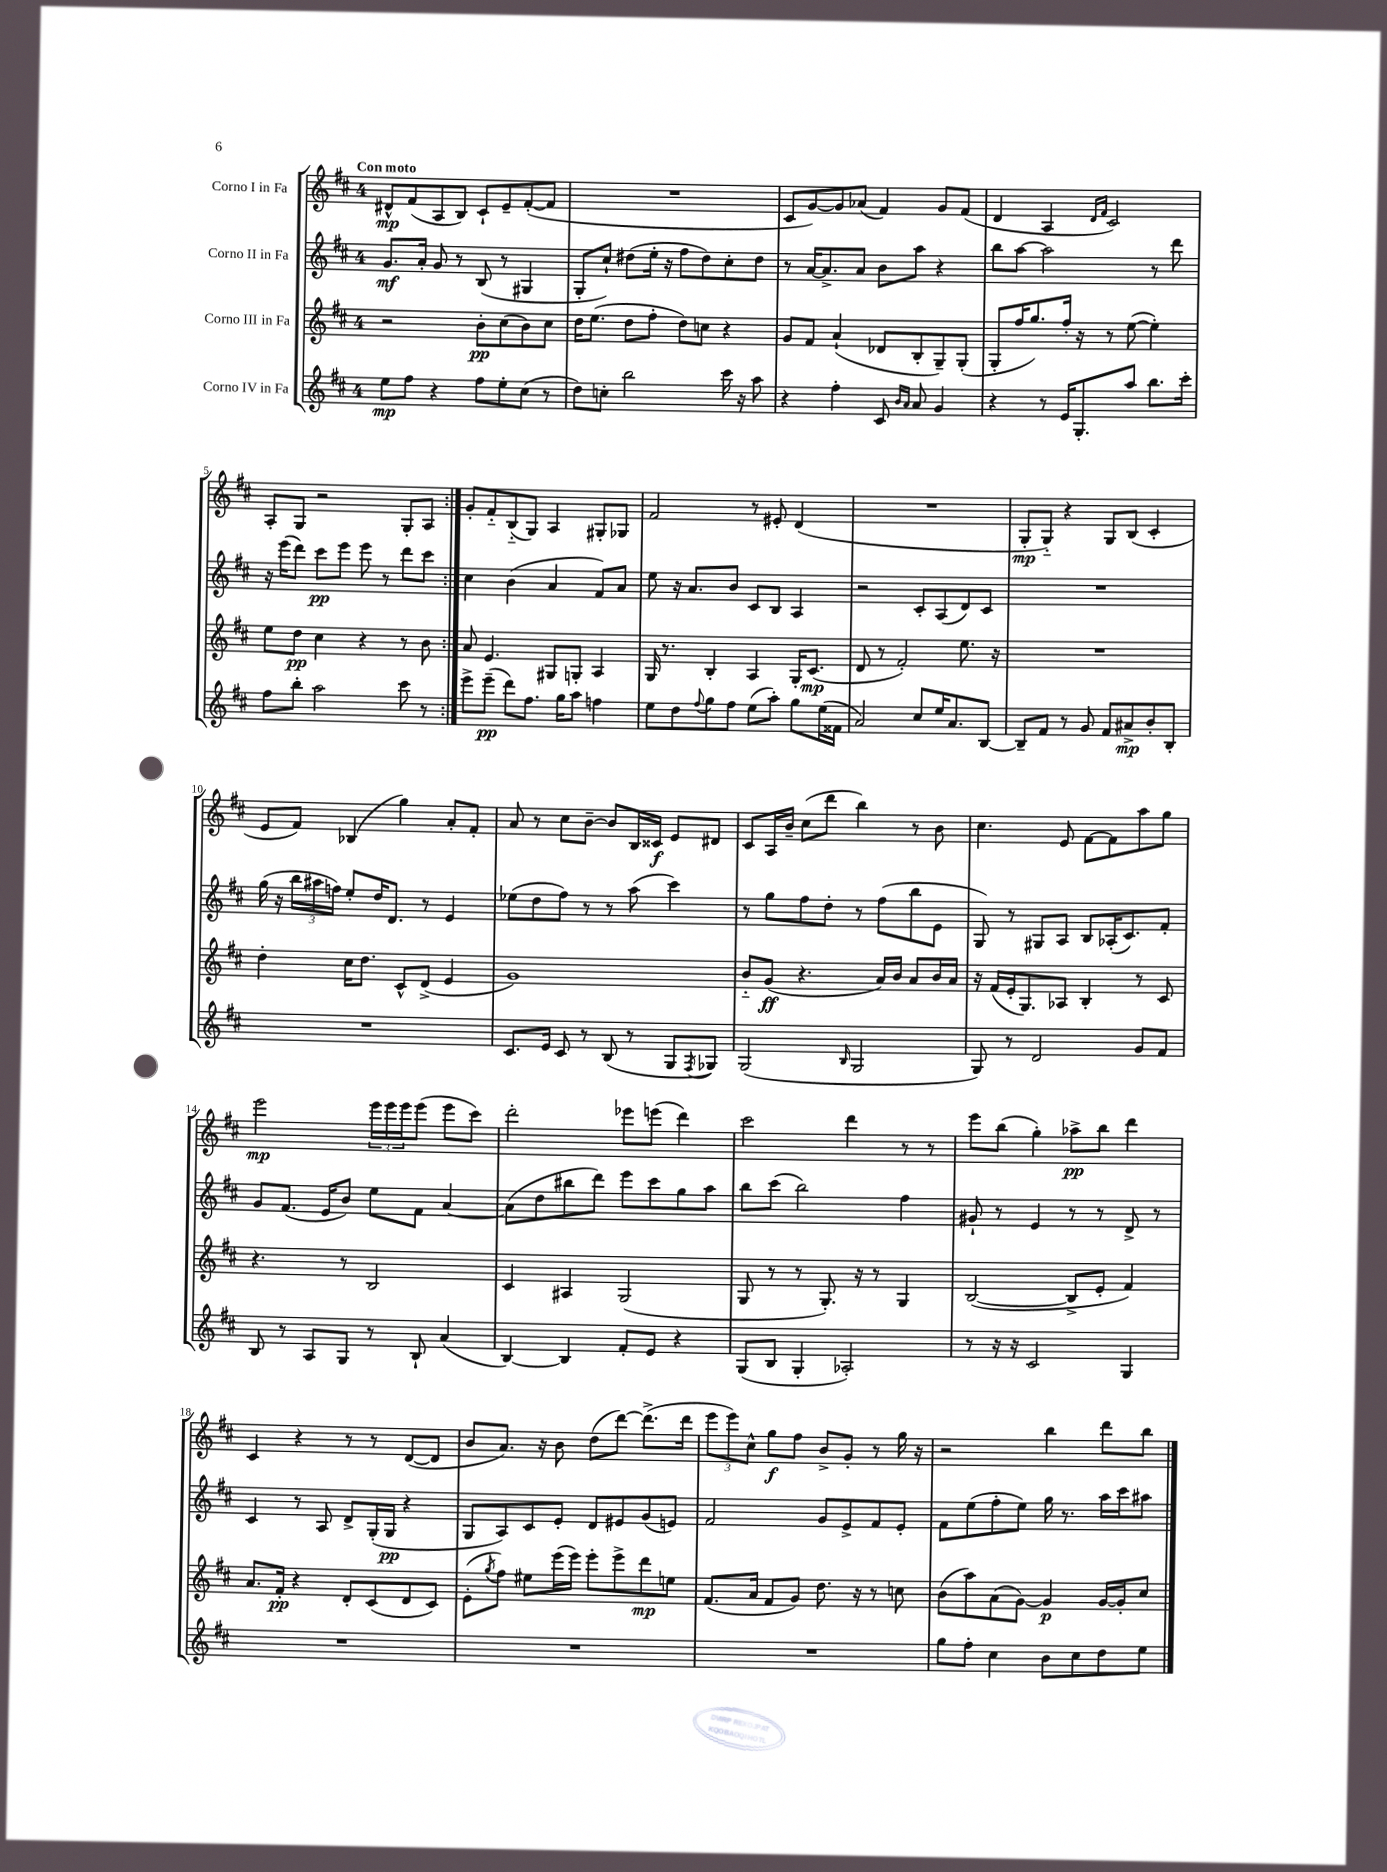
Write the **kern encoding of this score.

**kern	**kern	**kern	**kern
*staff4	*staff3	*staff2	*staff1
*clefG2	*clefG2	*clefG2	*clefG2
*k[f#c#]	*k[f#c#]	*k[f#c#]	*k[f#c#]
*M4/4	*M4/4	*M4/4	*M4/4
8ee	2r	8.g	8d#^^
8ff#	.	.	(8f#
.	.	16a'	.
4r	.	8g	8A
.	.	8r	8B)
8ff#	8b'	(8B	8c#`
8ee'	(8cc#	8r	8e~
(8cc#	8b)	4G#	([8f#'
8r	8cc#	.	8f#]
=	=	=	=
8dd)	16dd	8G'	1r
.	(8.ee	.	.
8cc'	.	8cc#`)	.
2bb	8dd	(8dd#	.
.	8ff#'	16ee'	.
.	.	16r	.
.	8dd)	8ff#	.
.	8cc	8dd#)	.
16ccc#	4r	8cc#'	.
16r	.	.	.
8aa	.	8dd#	.
=	=	=	=
4r	8g	8r	8c#
.	8f#	[16a	[8g)
.	.	8.a^]	.
4ff#'	(4a`	.	8g]
.	.	8a	(8a-
8c#	8d-	8b	4f#)
16qqb	.	.	.
16qqa	.	.	.
8a	8B'	8aa	.
4g	8G~)	4r	8g
.	(8G'	.	(8f#
=	=	=	=
4r	8G'	8bb	4d
.	16ff#	[8aa	.
.	8.gg)	.	.
8r	.	2aa]	4A
16e	16ff#'	.	.
8.G'	16r	.	.
.	.	.	16qqd
.	.	.	16qqf#
.	8r	.	2c#)
8aa	([8ee	.	.
8.bb	4ee'])	8r	.
.	.	8ddd	.
16ccc#'	.	.	.
=	=	=	=
8ff#	8ee	16r	8A'
.	.	(16eee	.
8bb'	8dd	8ddd)	8G
2aa	4cc#	8ccc#	2r
.	.	8eee	.
.	4r	8eee	.
.	.	8r	.
8ccc#	8r	8ddd	8G'
8r	8b	8ccc#	8A
=:|!	=:|!	=:|!	=:|!
8eee^	8a	4cc#	8g'
(8eee~	4.e	.	8f#'~
8ddd)	.	(4b	(8B'~
8.ff#	.	.	8G)
.	8G#	4a	4A
16gg	.	.	.
8aa	8G'	.	.
4ff	4A	8f#)	8G#'
.	.	8a	8G-
=	=	=	=
8ee	16G	8ee	2f#
.	8.r	.	.
8dd	.	16r	.
.	.	8.a	.
8qqff#	.	.	.
8gg	4B'	.	.
8ff#	.	8b	.
(8ee	4A	8c#	8r
8aa')	.	8B	8e#'
8gg	16G'	4A	(4d
.	(8.c#	.	.
(16ee	.	.	.
16f##	.	.	.
=	=	=	=
2a)	8d	2r	1r
.	8r	.	.
.	2f#')	.	.
8cc#	.	8c#'	.
16ee	.	(8A	.
8.a	.	.	.
.	8.ee	8d)	.
[8B	.	8c#	.
.	16r	.	.
=	=	=	=
8B~]	1r	1r	8G'
8f#	.	.	8G'~)
8r	.	.	4r
8g	.	.	.
8f#	.	.	8G
8a#^	.	.	(8B
8b'	.	.	4c#'
8B'	.	.	.
=	=	=	=
1r	4dd'	(16gg	8e
.	.	16r	.
.	.	24bb	8f#)
.	.	24aa#	.
.	.	24ff)	.
.	16cc#	8ee'	(4B-
.	8.dd	.	.
.	.	16dd	.
.	.	8.d	.
.	8c#^^	.	4gg)
.	(8d^	8r	.
.	4e	4e	8a'
.	.	.	8f#'
=	=	=	=
8.c#	1g)	(8ee-	8a
.	.	8dd	8r
16e	.	.	.
8c#	.	8ff#)	8cc#
8r	.	8r	[8b~
(8B	.	8r	8b]
8r	.	(8aa	16B
.	.	.	16c##
8G	.	4ccc#)	8e
8qF#	.	.	.
8G-)	.	.	8d#
=	=	=	=
(2G	8b'~	8r	8c#
.	(8g	8gg	16A
.	.	.	16b~
.	4.r	8ff#	(8cc#
.	.	8dd'	8ddd
16qqB	.	.	.
2G	.	8r	4bb)
.	16a)	(8ff#	.
.	16b	.	.
.	8a	8bb	8r
.	16b	8e	8b
.	16a	.	.
=	=	=	=
8G)	16r	8G)	4.cc#
.	(16f#	.	.
8r	16e'	8r	.
.	8.G)	.	.
2d	.	8G#	.
.	8A-	8A	8e
.	4B'	8B	[8f#
.	.	(16A-'	8f#]
.	.	8.c#)	.
8g	8r	.	8aa
8f#	8c#	8f#'	8gg
=	=	=	=
8B	4.r	8g	2eee
8r	.	(8.f#	.
8A	.	.	.
.	.	16e	.
8G	8r	8b)	.
8r	2B	8ee	24eee
.	.	.	24eee
.	.	.	24eee
8B`	.	8f#	(8eee
(4a	.	[4a	8eee
.	.	.	8ccc#)
=	=	=	=
[4B)	4c#	(8a]	2ddd'
.	.	8dd	.
4B]	4A#	8bb#	.
.	.	8ddd)	.
8f#'	(2G	8eee	8eee-
8e	.	8ccc#	(8eee
4r	.	8gg	4ddd)
.	.	8aa	.
=	=	=	=
(8G	8G	8bb	2ccc#
8B	8r	(8ccc#	.
4G'	8r	2bb)	.
.	8.G')	.	.
2A-')	.	.	4ddd
.	16r	.	.
.	8r	.	.
.	4G	4ff#	8r
.	.	.	8r
=	=	=	=
8r	([2B	8g#`	8eee
16r	.	8r	(8bb
16r	.	.	.
2c#	.	4e	4gg')
.	8B^]	8r	8aa-^
.	8e'	8r	8bb
4G	4f#)	8d^	4ddd
.	.	8r	.
=	=	=	=
1r	8.a	4c#	4c#
.	16f#'	.	.
.	4r	8r	4r
.	.	8A	.
.	8d'	8d^	8r
.	(8c#	(16G'	8r
.	.	16G	.
.	8d	4r	([8d
.	8c#)	.	8d]
=	=	=	=
1r	(8e'	8G	8b
.	8qgg	.	.
.	8ff#)	8A)	8.a)
.	8ee#	8c#	.
.	.	.	16r
.	(16eee	8e'	8b
.	16eee)	.	.
.	8eee'	8d	(8dd
.	8eee^	8e#	[8ddd)
.	8ddd	(8g	(8.ddd^]
.	8ee	8e)	.
.	.	.	16ddd
=	=	=	=
1r	(8.f#	2f#	12eee
.	.	.	12eee)
.	.	.	12cc#^^
.	16a	.	.
.	8f#	.	8gg
.	8g)	.	8ff#
.	8.dd	8g	8b^
.	.	8e^	8g'
.	16r	.	.
.	8r	8f#	8r
.	8cc	8e'	16gg
.	.	.	16r
=	=	=	=
8gg	(8b	8f#	2r
8ff#'	8aa)	(8ee	.
4cc#	(8a	8ff#'	.
.	[8g)	8ee)	.
8b	4g]	16gg	4bb
.	.	8.r	.
8cc#	.	.	.
8dd	[16g	16aa	8ddd
.	16g']	16ccc#	.
8ee	8cc#	8aa#	8bb
==	==	==	==
*-	*-	*-	*-
